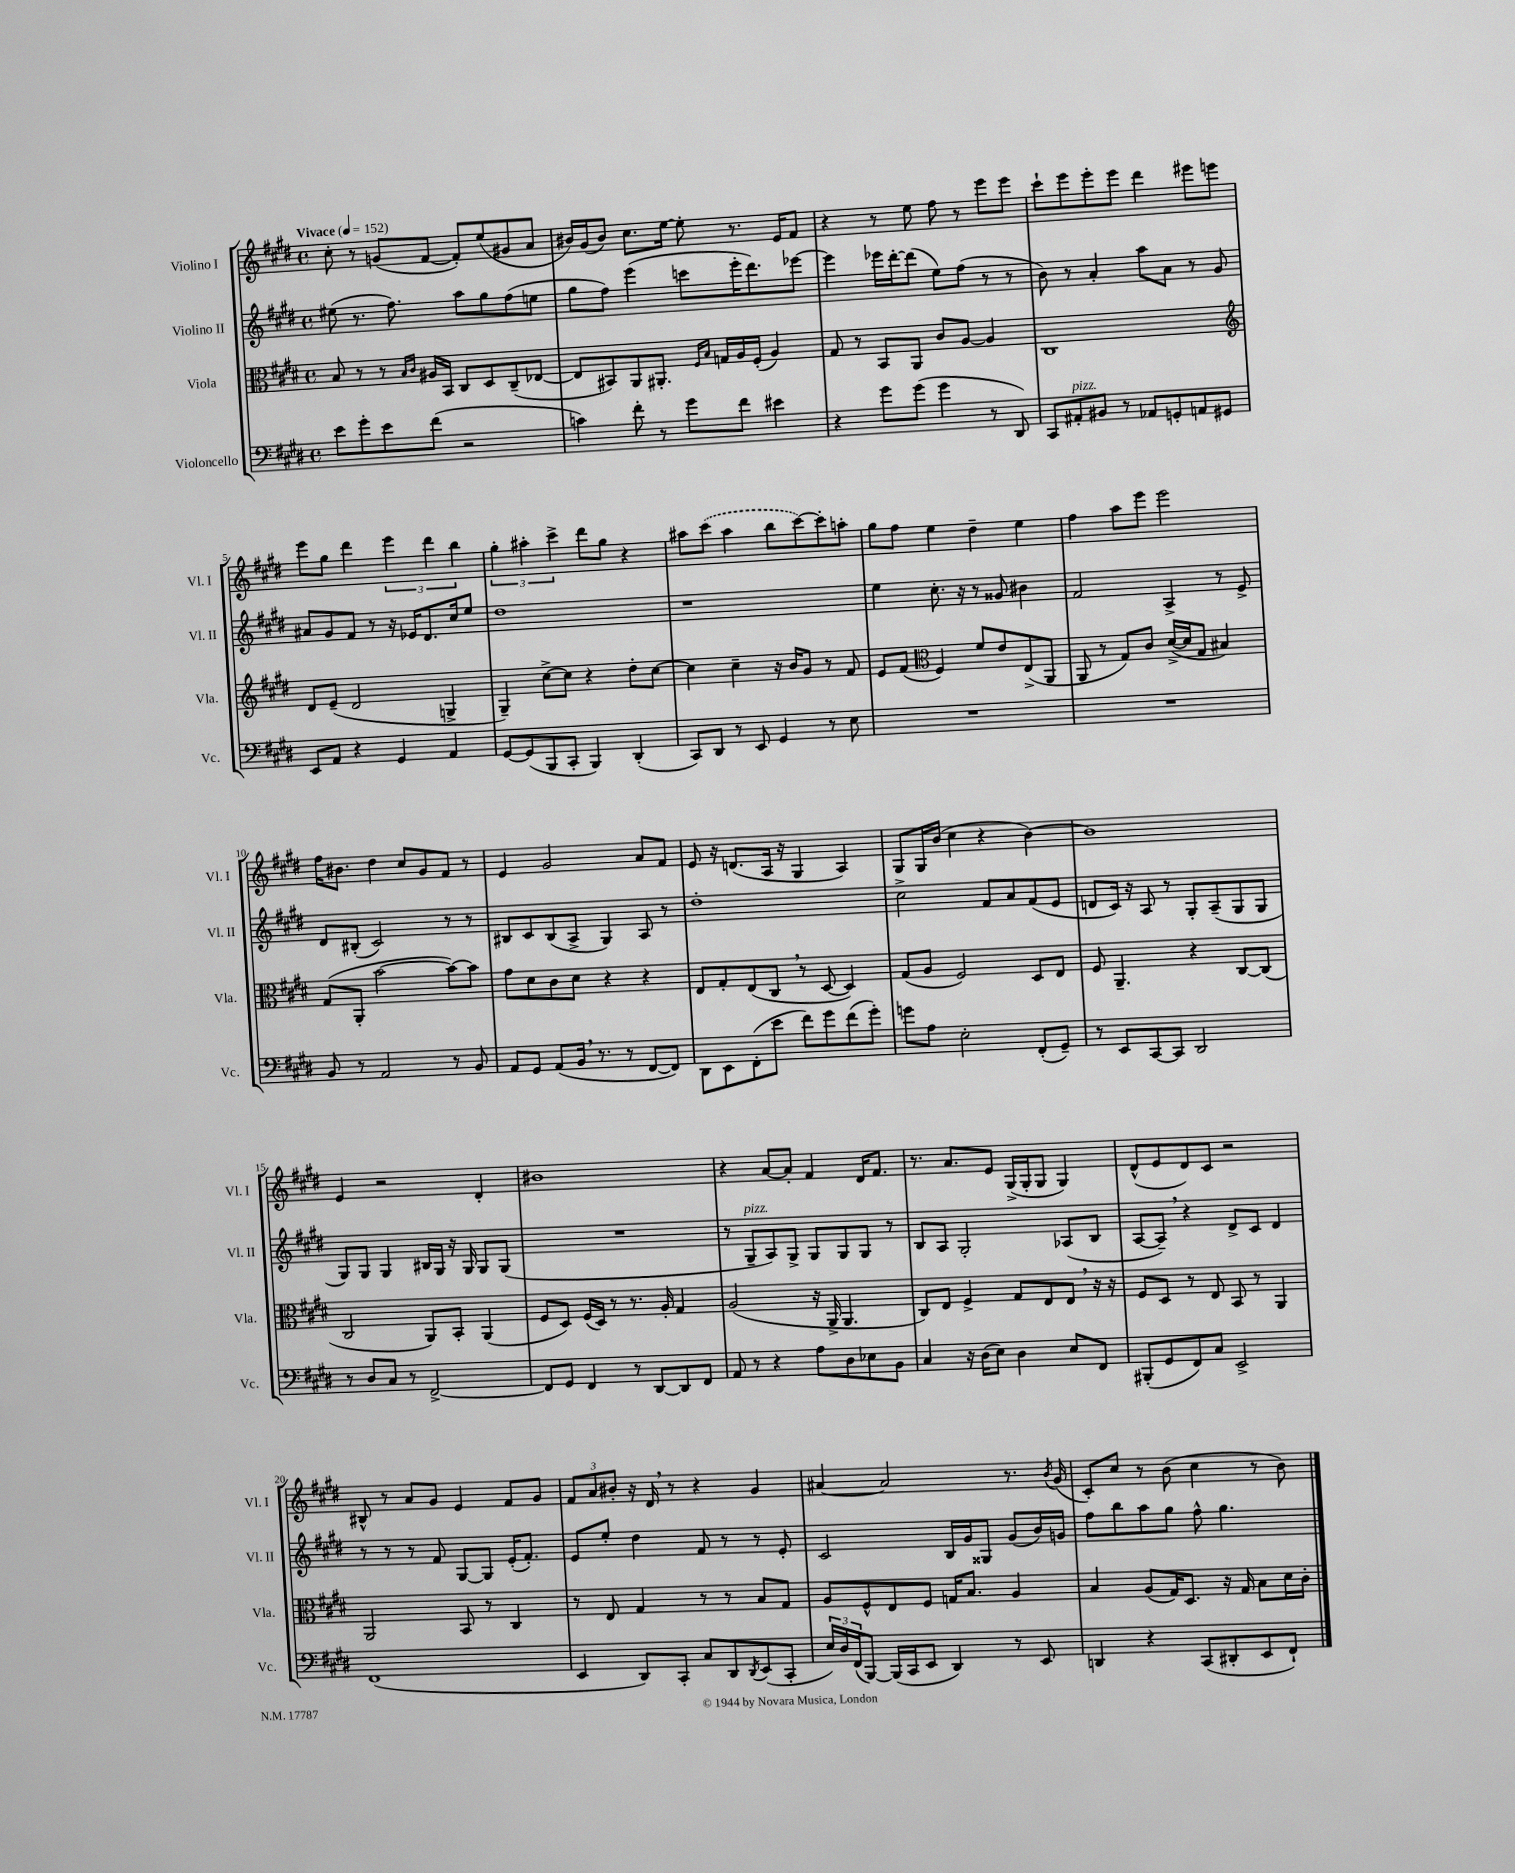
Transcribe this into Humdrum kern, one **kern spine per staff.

**kern	**kern	**kern	**kern
*part4	*part3	*part2	*part1
*staff4	*staff3	*staff2	*staff1
*I"Violoncello	*I"Viola	*I"Violino II	*I"Violino I
*I'Vc.	*I'Vla.	*I'Vl. II	*I'Vl. I
*clefF4	*clefC3	*clefG2	*clefG2
*k[f#c#g#d#]	*k[f#c#g#d#]	*k[f#c#g#d#]	*k[f#c#g#d#]
*M4/4	*M4/4	*M4/4	*M4/4
*met(c)	*met(c)	*met(c)	*met(c)
*MM152	*MM152	*MM152	*MM152
=1	=1	=1	=1
!	!	!	!LO:TX:a:B:t=Vivace
8e\L	8B/	(8ee#X\	8cc#'\
8g#'\	8r	8.r	8r
8e\	8r	.	(8gn/L
.	.	8.ff#\)	.
.	16qqB/LL	.	.
.	16qqc#/JJ	.	.
(8f#\J	16A#X/LL	.	[8f#/J
.	16BB/JJ	.	.
2r	8C#/L	8aa\L	8f#'/L])
.	8D#/	8gg#\	(8ee/
.	(8C#~/	(8ff#\	8g#X/
.	[8E-X/J	8een\J	8a/J
=2	=2	=2	=2
4cn\)	8E-/L]	8gg#\L	16b#X/LL)
.	.	.	(16g#/J
.	8BB#X/)	8ff#\J)	8b#/J)
8f#'\	8AA/	(4eee\	8.cc#\L
8r	8.AA#X'/J	.	.
.	.	.	[16ee\Jk
8g#\L	.	8cccn\L	8ee'\]
.	16qqF#/LL	.	.
.	16qqB/JJ	.	.
.	16Gn/LL	.	.
8f#\J	16A/	16eee'\K	8.r
.	(16F#'/JJ	8.ddd#\)	.
4e#X\	4A/)	.	.
.	.	.	16e/KL
.	.	[8eee-X\J	8f#/J
=3	=3	=3	=3
4r	8G#/	4eee-\]	4r
.	8r	.	.
8g#\L	8BB/L	16eee-X\LL	8r
.	.	[16ddd#'\J	.
(8g#\J	8AA/J	(8ddd#\J]	8ee\
4g#\	8c#/L	8ee\L)	8ff#\
.	[8A/J	(8ff#\J	8r
8r	4A/]	8r	8eee\L
8DD#/)	.	8r	8eee\J
=4	=4	=4	=4
8CC#/L	1C#	8b\)	8ccc#`\L
!LO:TX:a:i:t=pizz.	!	!	!
8AA#X'/	.	8r	8eee\
8BB#X/J	.	4a'/	8eee'\
8r	.	.	8eee\J
8AA-X/L	.	8aa\L	4ddd#\
8GGn'/	.	8a\J	.
8AAn/	.	8r	8eee#X\L
8GG#X/J	.	8g#/	8eeen\J
!!LO:LB:g=z
=5	=5	=5	=5
*	*clefG2	*	*
8EE/L	8d#/L	8a#X/L	8eee\L
8AA/J	(8e~/J	8g#/	8gg#\J
4r	2d#/	8f#/J	4ddd#\
.	.	8r	.
4GG#/	.	16r	6eee\
.	.	16e-X/KL	.
.	.	8.d#/	.
.	.	.	6ddd#\
4AA/	4Gn^/	.	.
.	.	16cc#/k	.
.	.	.	6bb\
.	.	8ee/J	.
=6	=6	=6	=6
[8GG#/L	4G#~/)	1dd#	6gg#'\
(8GG#/]	.	.	.
.	.	.	6aa#X'\
8BBB/	[8cc#^\L	.	.
.	.	.	6ccc#^\
8CC#'/J	8cc#\J]	.	.
4BBB/)	4r	.	8ddd#\L
.	.	.	8gg#\J
(4DD#'/	8dd#'\L	.	4r
.	[8cc#\J	.	.
=7	=7	=7	=7
8CC#/L)	4cc#\]	1r	8aa#X\L
8DD#/J	.	.	(8ccc#\J
8r	4cc#~\	.	4aa#\
8EE/	.	.	.
4GG#/	16r	.	8bb\L
.	16b/KL	.	.
.	8g#/J	.	[8ccc#\)
8r	8r	.	8ccc#'\]
8E\	8f#/	.	8aan'\J
=8	=8	=8	=8
1r	8e/L	4ee\	8gg#\L
.	(8f#/J	.	8ff#\J
*	*clefC3	*	*
.	4F#/)	8.cc#'\	4ee\
.	.	16r	.
.	8f#/L	8r	4dd#~\
.	8e/	8g##X/	.
.	(8E^/	4b#X\	4ee\
.	8AA/J	.	.
=9	=9	=9	=9
1r	8AA/	2f#/	4ff#\
.	8r	.	.
.	8G#/L)	.	8aa\L
.	8c#/J	.	8eee\J
.	([16d#^/LL	4A^/	2eee\
.	16d#/J]	.	.
.	8G#/J	.	.
.	4B#X/)	8r	.
.	.	8e^/	.
!!LO:LB:g=z
=10	=10	=10	=10
8BB/	(8G#/L	8d#/L	16ff#\KL
.	.	.	8.b#X\J
8r	8AA'/J	(8B#X'/J	.
2AA/	[2b\	2c#/)	4dd#\
.	.	.	8cc#/L
.	.	.	8g#/
8r	8b\L_)	8r	8f#/J
8BB/	8b\J]	8r	8r
=11	=11	=11	=11
8AA/L	8g#\L	8B#X/L	4e/
8GG#/J	8d#\	8c#/	.
(8AA/L	8c#\	(8B#/	2g#/
16BB,/Jk	8d#\J	8A^/J	.
8.r	.	.	.
.	4r	4G#/)	.
8r	.	.	.
[8FF#/L	4r	8A/	8a/L
8FF#/J])	.	8r	8f#/J
=12	=12	=12	=12
8DD#\L	8E/L	1dd#'	8e/
8EE\	8G#'/	.	16r
.	.	.	(8.dn/L
(8FF#'\	(8E/	.	.
8e\J	8C#,/J	.	16A/Jk
.	.	.	16r
8f#\L)	8r	.	4G#/
8g#\	[8D#/	.	.
(8f#\	4D#/])	.	4A/)
8g#'\J)	.	.	.
=13	=13	=13	=13
8gn\L	(8G#/L	2cc#^\	8G#/L
8A\J	8A/J	.	16G#/L
.	.	.	(16b/JJ
2E'\	2F#/)	.	4cc#\
.	.	8f#/L	4r
.	.	8a/	.
(8FF#'/L	8D#/L	(8f#/	[4b\)
8GG#~/J)	8E/J	8e/J	.
=14	=14	=14	=14
8r	8F#/	8dn/L	1b]
8EE/L	4.AA~/	16c#/Jk)	.
.	.	16r	.
[8CC#/	.	8A/	.
8CC#/J]	.	8r	.
2DD#/	4r	8G#'/L	.
.	.	(8A~/	.
.	[8C#/L	8G#/	.
.	(8C#/J]	8G#/J	.
!!LO:LB:g=z
=15	=15	=15	=15
8r	2C#/	8G#/L)	4e/
8D#/L	.	8G#/J	.
8C#/J	.	4G#/	2r
8r	.	.	.
[2FF#^/	8AA/L)	16B#X/LL	.
.	.	16G#/JJ	.
.	8BB'/J	16r	.
.	.	16G#/	.
.	(4AA/	8G#/L	4d#'/
.	.	(8G#/J	.
=16	=16	=16	=16
8FF#/L]	8F#/L	1r	1b#X
8GG#/J	8D#/J)	.	.
4FF#/	(16F#/LL	.	.
.	16D#/JJ)	.	.
.	8r	.	.
8r	8.r	.	.
[8DD#/L	.	.	.
.	16A'/	.	.
8DD#/]	4G#/	.	.
8FF#/J	.	.	.
=17	=17	=17	=17
8AA/	(2A/	8r	4r
!	!	!LO:TX:a:i:t=pizz.	!
8r	.	8G#~/L	.
4r	.	8A/)	[8a/L
.	.	8G#^/J	8a'/J]
8A\L	16r	8G#/L	4f#/
.	16AA^/	.	.
8D#\	4.AA/	8G#/	.
8E-X\	.	8G#/J	16d#/KL
.	.	.	8.f#/J
8BB\J	.	8r	.
=18	=18	=18	=18
4C#/	8C#/L)	8B/L	8.r
.	8E/J	8A/J	.
.	.	.	8.a/L
16r	4F#^/	2G#'/	.
(16D#\KL	.	.	.
8E\J)	.	.	8e/J
4D#\	8G#/L	.	(16G#^/LL
.	.	.	16G#'/J
.	8E/	.	8G#/J
8E/L	8E,/J	(8A-X/L	4G#/)
8FF#/J	16r	8B/J	.
.	16r	.	.
=19	=19	=19	=19
(8BBB#X'/L	8F#/L	[8A/L	(8d#^^/L
8GG#/	8D#/J	8A~,/J])	8e/
8FF#/)	8r	4r	8d#/)
8C#/J	8E/	.	8c#/J
2EE^/	8BB/	8d#^/L	2r
.	8r	8c#/J	.
.	4AA/	4d#/	.
!!LO:LB:g=z
=20	=20	=20	=20
(1FF#	2AA/	8r	8B#X^^/
.	.	8r	8r
.	.	8r	8a/L
.	.	8f#/	8g#/J
.	8BB/	[8G#/L	4e/
.	8r	8G#/J]	.
.	4C#/	(16e'/KL	8f#/L
.	.	8.f#'/J)	.
.	.	.	8g#/J
=21	=21	=21	=21
4EE/	8r	8e/L	12f#/L
.	.	.	12a/
.	8E/	8ee'/J	.
.	.	.	12b#X'/J
8DD#/L)	4G#/	4dd#\	16r
.	.	.	16d#,/
8CC#'/J	.	.	8r
8C#/L	8r	8f#/	4r
8DD#/	8r	8r	.
8qDD#/	.	.	.
(8EE/	8B/L	8r	4g#/
8CC#'/J	8G#/J	8e'/	.
=22	=22	=22	=22
24E/LL)	8A/L	2c#/	[4a#X/
24D#/	.	.	.
(24FF#/J	.	.	.
[8BBB/J)	8F#^^/	.	.
(16BBB/LL]	8E/	.	2a#/]
16CC#/J	.	.	.
8EE/J	8F#/J	.	.
4DD#/)	16Gn/KL	16B/LL	.
.	8.B/J	16g#/J	.
.	.	8G##X/J	.
8r	4A/	(8g#/L	8.r
8EE/	.	16b/L)	.
.	.	.	8qb/
.	.	16gn/JJ	(16g#/
=23	=23	=23	=23
4DDn/	4B/	8ff#\L	8c#'/L)
.	.	8bb\	8cc#/J
4r	(8A/L	8aa\	8r
.	16G#/K)	8gg#\J	(8b\
.	8.D#/J	.	.
(8CC#/L	.	8ff#^^\	4cc#\
8DD#X'/	16r	4.gg#\	.
.	16G#/	.	.
8EE/	8B\L	.	8r
8FF#`/J)	16d#\L	.	8b\)
.	16c#'\JJ	.	.
==	==	==	==
*-	*-	*-	*-
